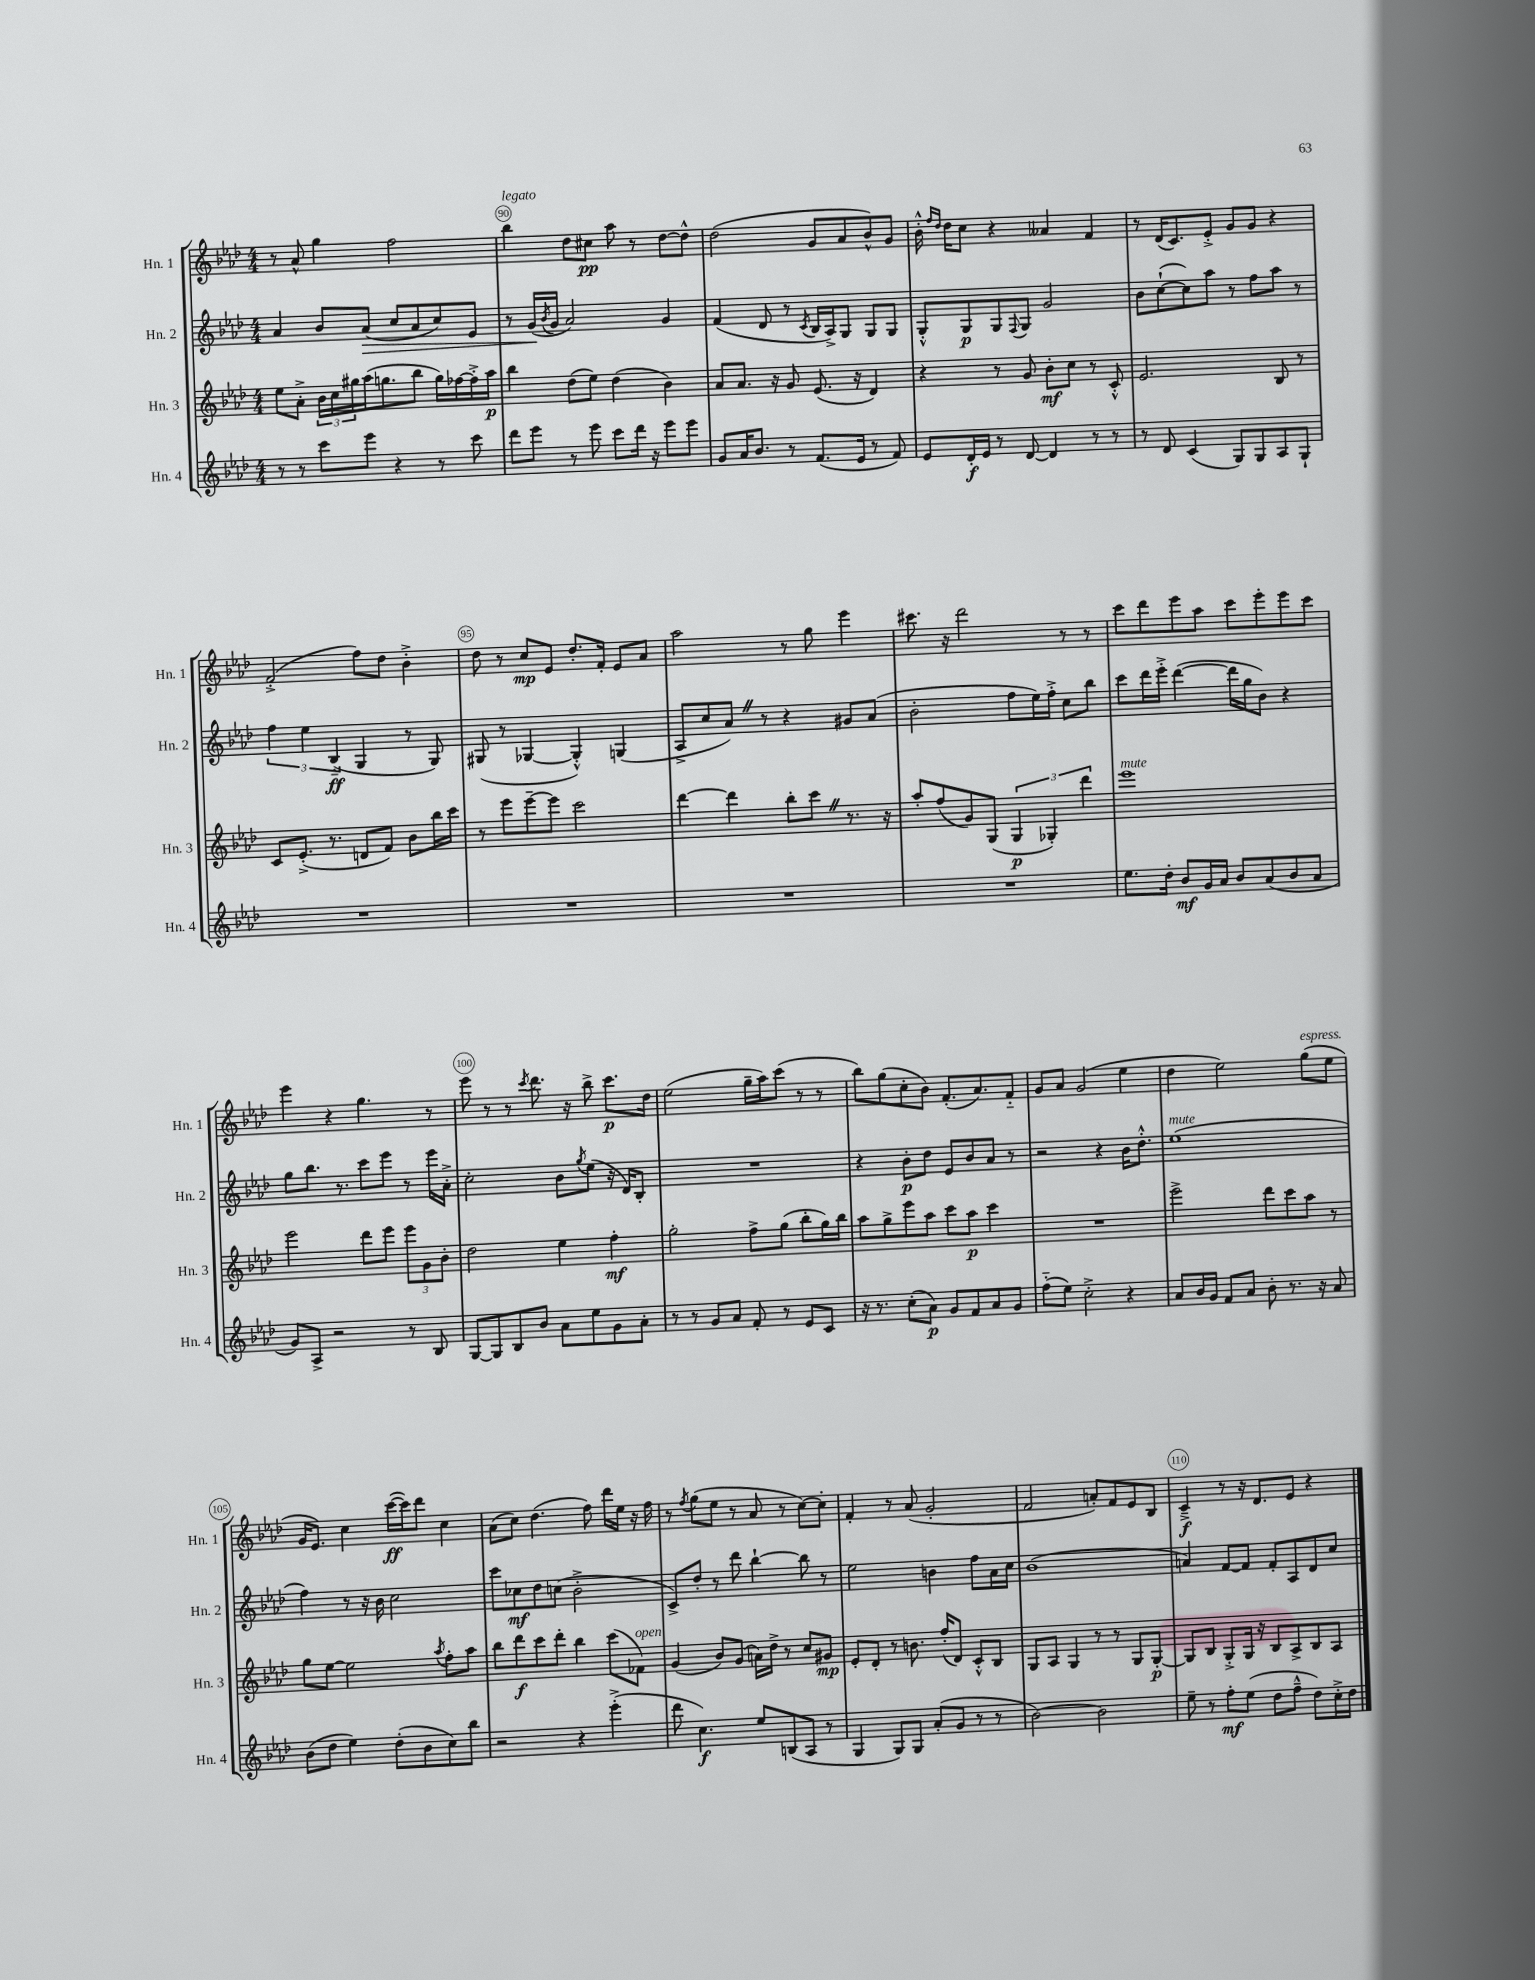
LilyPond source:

<<
\new StaffGroup <<
\new Staff = "s0" \with { instrumentName = "Hn. 1" shortInstrumentName = "Hn. 1" } {
    \clef treble \key aes \major \numericTimeSignature \time 4/4
    r8 aes'8-^ g''4 f''2 |
    bes''4^\markup { \italic "legato" } des''8 cis''8\pp aes''8 r8 des''8~ des''8-^ |
    des''2( g'8 aes'8 bes'8-^) g'8 |
    bes'16-.-^ \grace { f''16 des''16 } des''16 c''8 r4 aeses'4 f'4 |
    r8 des'16( c'8.) ees'8-.-> g'8 g'8 r4 |
    f'2-.->( f''8) des''8 bes'4-.-> |
    des''8 r8 c''8\mp ees'8 des''8.-. f'16-. ees'8 aes'8 |
    aes''2 r8 g''8 ees'''4 |
    cis'''8. r16 des'''2 r8 r8 |
    c'''8 des'''8 ees'''8 aes''8 c'''8 ees'''8-. ees'''8 c'''8 |
    ees'''4 r4 g''4. r8 |
    ees'''8 r8 r8 \acciaccatura { c'''8 } des'''8. r16 bes''8-> c'''8.\p des''16 |
    ees''2( g''16-- aes''16) c'''8( r8 r8 |
    bes''8) g''8( c''8-. bes'8) f'8.-.( aes'8.) f'8-_ |
    g'8 aes'8 g'2( ees''4 |
    des''4 ees''2) g''8^\markup { \italic "espress." }( ees''8 |
    g'16 ees'8.) c''4 c'''16~\ff( c'''16) des'''8 c''4 |
    aes'8( c''8) des''4.( f''8) des'''16 ees''16 r16 f''16 |
    r8 \acciaccatura { f''8 } g''8( ees''8 r8 aes'8 r8 c''8~) c''8-. |
    f'4-. r8 aes'8( g'2-. |
    f'2 a'8-.) f'8 ees'8 bes8 |
    c'4--->\f r8 r16 des'8. ees'8 r4 \bar "|." |
}
\new Staff = "s1" \with { instrumentName = "Hn. 2" shortInstrumentName = "Hn. 2" } {
    \clef treble \key aes \major \numericTimeSignature \time 4/4
    aes'4 bes'8 aes'8\>( c''8 aes'8 c''8) ees'8 |
    r8 g'16\!( \acciaccatura { bes'8 } g'16 aes'2) g'4 |
    f'4( des'8 r8 \acciaccatura { c'8 } bes16 aes16->) g8 g8 g8 |
    g8-.-^ g8\p g8 \appoggiatura { f8 } g8 g'2 |
    bes'8 c''8~-!( c''8) aes''8 r8 f''8 aes''8 r8 |
    \tuplet 3/2 { f''4 ees''4 bes4-_\ff( } g4 r8 g8) |
    gis8( r8 ges4~ ges4-.-^) g4( |
    aes8-> c''8 aes'8) \once \override BreathingSign.text = \markup { \musicglyph "scripts.caesura.straight" } \breathe r8 r4 gis'8 aes'8( |
    bes'2-. f''8 ees''16) f''16-.-> c''8 bes''8 |
    c'''8 des'''16 ees'''16-.-> des'''4~( des'''16 g''16 bes'8) r4 |
    g''8 bes''8. r8. c'''8 ees'''8 r8 ees'''16 aes'16-.-> |
    c''2-. bes'8 \acciaccatura { g''8 } ees''8( r16 des'16) bes8-. |
    R1 |
    r4 bes'8-.\p des''8 ees'8 bes'8 aes'8 r8 |
    r2 r4 bes'16 des''8.-.-^ |
    ees''1^\markup { \italic "mute" }( |
    f''4) r8 r16 bes'16 c''2 |
    c'''8 ces''8\mf des''8 c''8( bes'2-.-> |
    c'8->) des''8-. r8 des'''8 bes''4~-! bes''8 r8 |
    ees''2 b'4 f''8 aes'16 c''16 |
    bes'1( |
    a'4) f'8~ f'8 f'8-. aes8 des'8 c''8 \bar "|." |
}
\new Staff = "s2" \with { instrumentName = "Hn. 3" shortInstrumentName = "Hn. 3" } {
    \clef treble \key aes \major \numericTimeSignature \time 4/4
    ees''8 aes'8-.-> \tuplet 3/2 { bes'16 c''16 gis''16 } aes''16( g''8. bes''8 g''16) fes''16~ fes''16-.-> aes''16\p |
    bes''4 des''8( ees''8) des''4( bes'4) |
    aes'8 aes'8. r16 g'8 ees'8.( r16 des'4) |
    r4 r8 g'8 bes'8-.\mf c''8 r8 c'8-.-^ |
    ees'2. bes8 r8 |
    c'8 ees'8.-.->( r8. d'8 f'8) bes'8 bes''16 c'''16 |
    r8 ees'''8 ees'''8~-- ees'''8 c'''2 |
    des'''4~ des'''4 bes''8-. c'''8 \once \override BreathingSign.text = \markup { \musicglyph "scripts.caesura.straight" } \breathe r8. r16 |
    aes''8-. f''8( g'8) g8( \tuplet 3/2 { g4\p ges4-.) des'''4 } |
    ees'''1^\markup { \italic "mute" } |
    ees'''2 des'''8 ees'''8 \tuplet 3/2 { ees'''8 g'8 bes'8-. } |
    des''2 ees''4 f''4-.\mf |
    g''2-. f''8-> g''8( bes''8-. g''16) bes''16 |
    aes''8 g''8-> ees'''8 aes''8 c'''8 aes''8\p c'''4 |
    R1 |
    ees'''2-> des'''8 c'''8 aes''8 r8 |
    g''8 ees''8~ ees''2 \acciaccatura { aes''8 } f''8-. aes''8 |
    bes''8 des'''8\f c'''8 des'''8-. bes''4 c'''8( fes'8^\markup { \italic "open" }) |
    g'4( bes'8) g'8( a'16) des''16-> r8 c''8 gis'8\mp |
    ees'8-. des'8-. r8 b'8. f''16-.( des'8) c'8-.-^ bes8 |
    g8 aes8 g4 r8 r8 g8 g8~-.\p |
    g8 bes8 g8-.-> g16 r16 bes8 aes8-> bes8 aes8 \bar "|." |
}
\new Staff = "s3" \with { instrumentName = "Hn. 4" shortInstrumentName = "Hn. 4" } {
    \clef treble \key aes \major \numericTimeSignature \time 4/4
    r8 r8 c'''8 ees'''8 r4 r8 c'''8 |
    des'''8 ees'''8 r8 ees'''8 c'''8 des'''16 r16 ees'''8 ees'''8 |
    g'8 aes'16 bes'8. r8 f'8.( ees'16 r8 f'8) |
    ees'8 des'16-.\f ees'16 r8 des'8~ des'4 r8 r8 |
    r8 des'8 c'4( g8) g8 aes8 g8-! |
    R1 |
    R1 |
    R1 |
    R1 |
    ees''8. des''16-. bes'8\mf g'16 aes'16 bes'8 aes'8( bes'8 aes'8 |
    g'8) aes8-> r2 r8 bes8 |
    g8~ g8 bes8 bes'8 aes'8 ees''8 g'8 aes'8-. |
    r8 r8 g'8 aes'8 f'8-. r8 ees'8 c'8 |
    r16 r8. c''8-.( aes'8\p) g'8 f'8 aes'8 g'8 |
    f''8-_( ees''8) c''2-.-> r4 |
    aes'8 bes'16 g'16 f'8 aes'8 bes'8-. r8. r16 aes'8 |
    bes'8( des''8 ees''4) des''8-.( bes'8 c''8) bes''8 |
    r2 r4 ees'''4-.->( |
    des'''8 c''4.\f) ees''8 b8( aes8 r8 |
    g4 g8) g8 aes'8-.( g'8 r8 r8 |
    bes'2~) bes'2 |
    ees''8-- r8 f''8-.\mf ees''8( des''8 f''8---^ des''8) c''16-.-> des''16 \bar "|." |
}
>>
>>
\layout { \context { \Score currentBarNumber = #89 \override BarNumber.break-visibility = ##(#f #t #t) barNumberVisibility = #(every-nth-bar-number-visible 5) \override BarNumber.stencil = #(make-stencil-circler 0.1 0.3 ly:text-interface::print) } }
